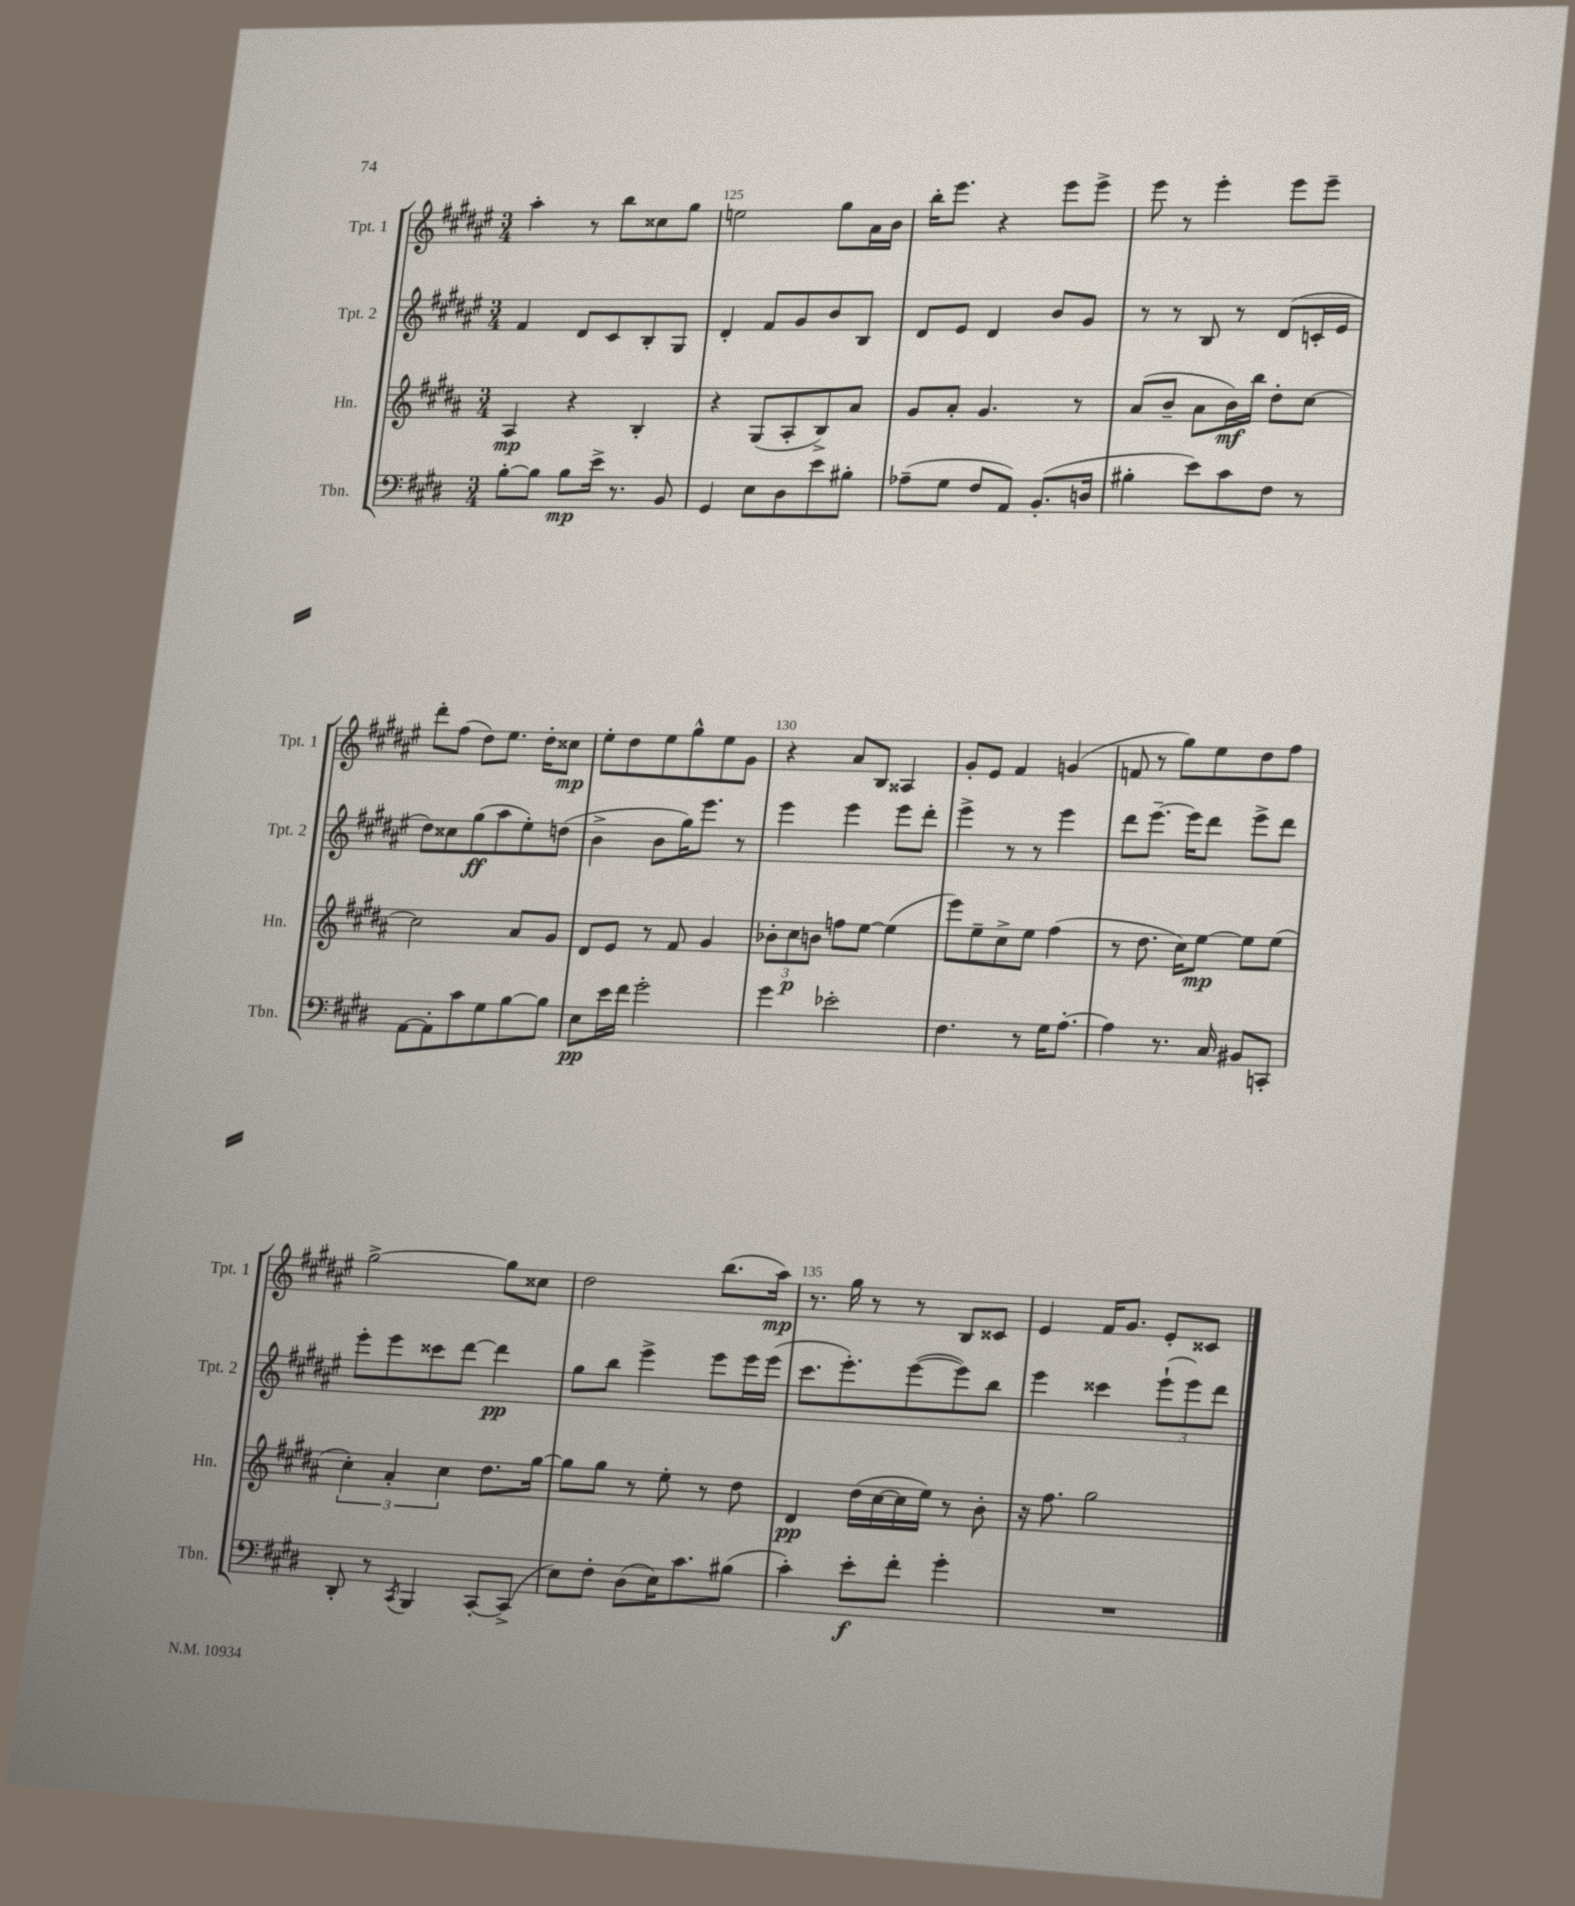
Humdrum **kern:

**kern	**dynam	**kern	**dynam	**kern	**dynam	**kern	**dynam
*part4	*part4	*part3	*part3	*part2	*part2	*part1	*part1
*staff4	*staff4	*staff3	*staff3	*staff2	*staff2	*staff1	*staff1
*I"Tbn.	*	*I"Hn.	*	*I"Tpt. 2	*	*I"Tpt. 1	*
*I'Tbn.	*	*I'Hn.	*	*I'Tpt. 2	*	*I'Tpt. 1	*
*clefF4	*	*clefG2	*	*clefG2	*	*clefG2	*
*k[f#c#g#d#]	*	*k[f#c#g#d#a#]	*	*k[f#c#g#d#a#e#]	*	*k[f#c#g#d#a#e#]	*
*M3/4	*	*M3/4	*	*M3/4	*	*M3/4	*
=124	=124	=124	=124	=124	=124	=124	=124
[8B'\L	.	4A#/	mp	4f#/	.	4aa#'\	.
8B\J]	.	.	.	.	.	.	.
8B\L	mp	4r	.	8d#/L	.	8r	.
16e^\Jk	.	.	.	8c#/	.	8bb\L	.
8.r	.	.	.	.	.	.	.
.	.	4B'/	.	8B'/	.	8cc##X\	.
8BB/	.	.	.	8G#/J	.	8gg#\J	.
=125	=125	=125	=125	=125	=125	=125	=125
4GG#/	.	4r	.	4d#'/	.	2een\	.
8E\L	.	(8G#/L	.	8f#/L	.	.	.
8D#\	.	8A#'/	.	8g#/	.	.	.
8e\	.	8B^/)	.	8b/	.	8gg#\L	.
8B#X'\J	.	8a#/J	.	8B/J	.	16a#\L	.
.	.	.	.	.	.	16b\JJ	.
=126	=126	=126	=126	=126	=126	=126	=126
(8A-X~\L	.	8g#/L	.	8d#/L	.	16bb'\KL	.
.	.	.	.	.	.	8.eee#\J	.
8G#\J	.	8a#'/J	.	8e#/J	.	.	.
8F#/L	.	4.g#/	.	4d#/	.	4r	.
8AA/J)	.	.	.	.	.	.	.
(8.BB'/L	.	.	.	8b/L	.	8eee#\L	.
.	.	8r	.	8g#/J	.	8eee#^\J	.
16Dn/Jk	.	.	.	.	.	.	.
=127	=127	=127	=127	=127	=127	=127	=127
4B#X'\	.	(8a#/L	.	8r	.	8eee#\	.
.	.	8b~/J	.	8r	.	8r	.
8e\L)	.	8a#\L	.	8B/	.	4eee#'\	.
8c#\	.	16b\L)	mf	8r	.	.	.
.	.	16bb\JJ	.	.	.	.	.
8F#\J	.	8dd#'\L	.	(8d#/L	.	8eee#\L	.
8r	.	[8cc#\J	.	16cn'/L	.	8eee#~\J	.
.	.	.	.	16e#/JJ	.	.	.
!!LO:LB:g=z
=128	=128	=128	=128	=128	=128	=128	=128
[8AA\L	.	2cc#\]	.	8dd#\L)	.	8ddd#'\L	.
8AA'\]	.	.	.	8cc##X\	.	(8ff#\J	.
8c#\	.	.	.	(8gg#\	ff	8dd#\L)	.
8G#\	.	.	.	8aa#\	.	8.ee#\J	.
[8B\	.	8a#/L	.	8ee#'\)	.	.	.
.	.	.	.	.	.	16dd#'\KL	.
8B\J]	.	8g#/J	.	(8ddn\J	.	8cc##X\J	mp
=129	=129	=129	=129	=129	=129	=129	=129
8E\L	pp	8d#/L	.	4b^\	.	8ee#'\L	.
16e\L	.	8e/J	.	.	.	8dd#\	.
16f#\JJ	.	.	.	.	.	.	.
2g#'\	.	8r	.	8b\L	.	8ee#\	.
.	.	8f#/	.	16gg#\K)	.	8gg#^^\	.
.	.	.	.	8.eee#\J	.	.	.
.	.	4g#/	.	.	.	8ee#\	.
.	.	.	.	8r	.	8g#\J	.
=130	=130	=130	=130	=130	=130	=130	=130
4g#\	.	12b-X'\L	.	4eee#\	.	4r	.
.	.	12cc#\	p	.	.	.	.
.	.	12bn\J	.	.	.	.	.
2e-X'\	.	8ffn\L	.	4eee#\	.	8a#/L	.
.	.	[8ee\J	.	.	.	8B/J	.
.	.	(4ee\]	.	8eee#\L	.	4A##X/	.
.	.	.	.	8ddd#'\J	.	.	.
=131	=131	=131	=131	=131	=131	=131	=131
4.F#\	.	8eee\L)	.	4eee#^\	.	8g#'/L	.
.	.	8ee~\	.	.	.	8e#/J	.
.	.	8cc#^\	.	8r	.	4f#/	.
8r	.	8ee\J	.	8r	.	.	.
16G#\KL	.	(4ff#\	.	4eee#\	.	(4gn/	.
[8.A'\J	.	.	.	.	.	.	.
=132	=132	=132	=132	=132	=132	=132	=132
4A\]	.	8r	.	8ddd#\L	.	8fn/	.
.	.	8.dd#\	.	[8.eee#~\J	.	8r	.
8.r	.	.	.	.	.	8gg#\L)	.
.	.	16cc#\KL)	.	16eee#\KL]	.	.	.
.	.	[8ee\J	mp	8ddd#\J	.	8ee#\	.
16C#/	.	.	.	.	.	.	.
8BB#X/L	.	8ee\L]	.	8eee#^\L	.	8dd#\	.
8CCn'/J	.	(8ee\J	.	8ddd#\J	.	8ff#\J	.
!!LO:LB:g=z
=133	=133	=133	=133	=133	=133	=133	=133
8DD#'/	.	6cc#'\)	.	8eee#'\L	.	[2gg#^\	.
8r	.	.	.	8eee#\	.	.	.
.	.	6a#'/	.	.	.	.	.
8qCC#/	.	.	.	.	.	.	.
4BBB/	.	.	.	8ccc##X\	.	.	.
.	.	6cc#\	.	.	.	.	.
.	.	.	.	[8ddd#\J	.	.	.
[8CC#'/L	.	8.dd#\L	.	4ddd#\]	pp	8gg#\L]	.
(8CC#^/J]	.	.	.	.	.	8cc##X\J	.
.	.	[16gg#\Jk	.	.	.	.	.
=134	=134	=134	=134	=134	=134	=134	=134
8E\L)	.	8gg#\L]	.	8gg#\L	.	2dd#\	.
8F#'\J	.	8gg#\J	.	8bb\J	.	.	.
(8D#\L	.	8r	.	4eee#^\	.	.	.
16E\K)	.	8ee'\	.	.	.	.	.
8.c#\	.	.	.	.	.	.	.
.	.	8r	.	8eee#\L	.	(8.bb\L	.
(8B#X\J	.	8dd#\	.	16eee#\L	.	.	.
.	.	.	.	(16eee#\JJ	.	16aa#\Jk)	mp
=135	=135	=135	=135	=135	=135	=135	=135
4c#'\)	.	4d#/	pp	8.ccc#\L	.	8.r	.
.	.	.	.	8.eee#'\)	.	16gg#\	.
8e'\L	f	(16dd#\LL	.	.	.	8r	.
.	.	[16cc#\	.	.	.	.	.
8f#'\J	.	16cc#\]	.	([8eee#\	.	8r	.
.	.	16ee\JJ)	.	.	.	.	.
4g#'\	.	8r	.	8eee#\])	.	8B/L	.
.	.	8b'\	.	8bb\J	.	8c##X/J	.
=136	=136	=136	=136	=136	=136	=136	=136
2.r	.	16r	.	4eee#\	.	4e#/	.
.	.	8.ff#\	.	.	.	.	.
.	.	2gg#\	.	4ccc##X\	.	16f#/KL	.
.	.	.	.	.	.	8.g#/J	.
.	.	.	.	(12eee#`\L	.	8e#'/L	.
.	.	.	.	12eee#\)	.	.	.
.	.	.	.	.	.	8c##X/J	.
.	.	.	.	12ddd#\J	.	.	.
==	==	==	==	==	==	==	==
*-	*-	*-	*-	*-	*-	*-	*-
